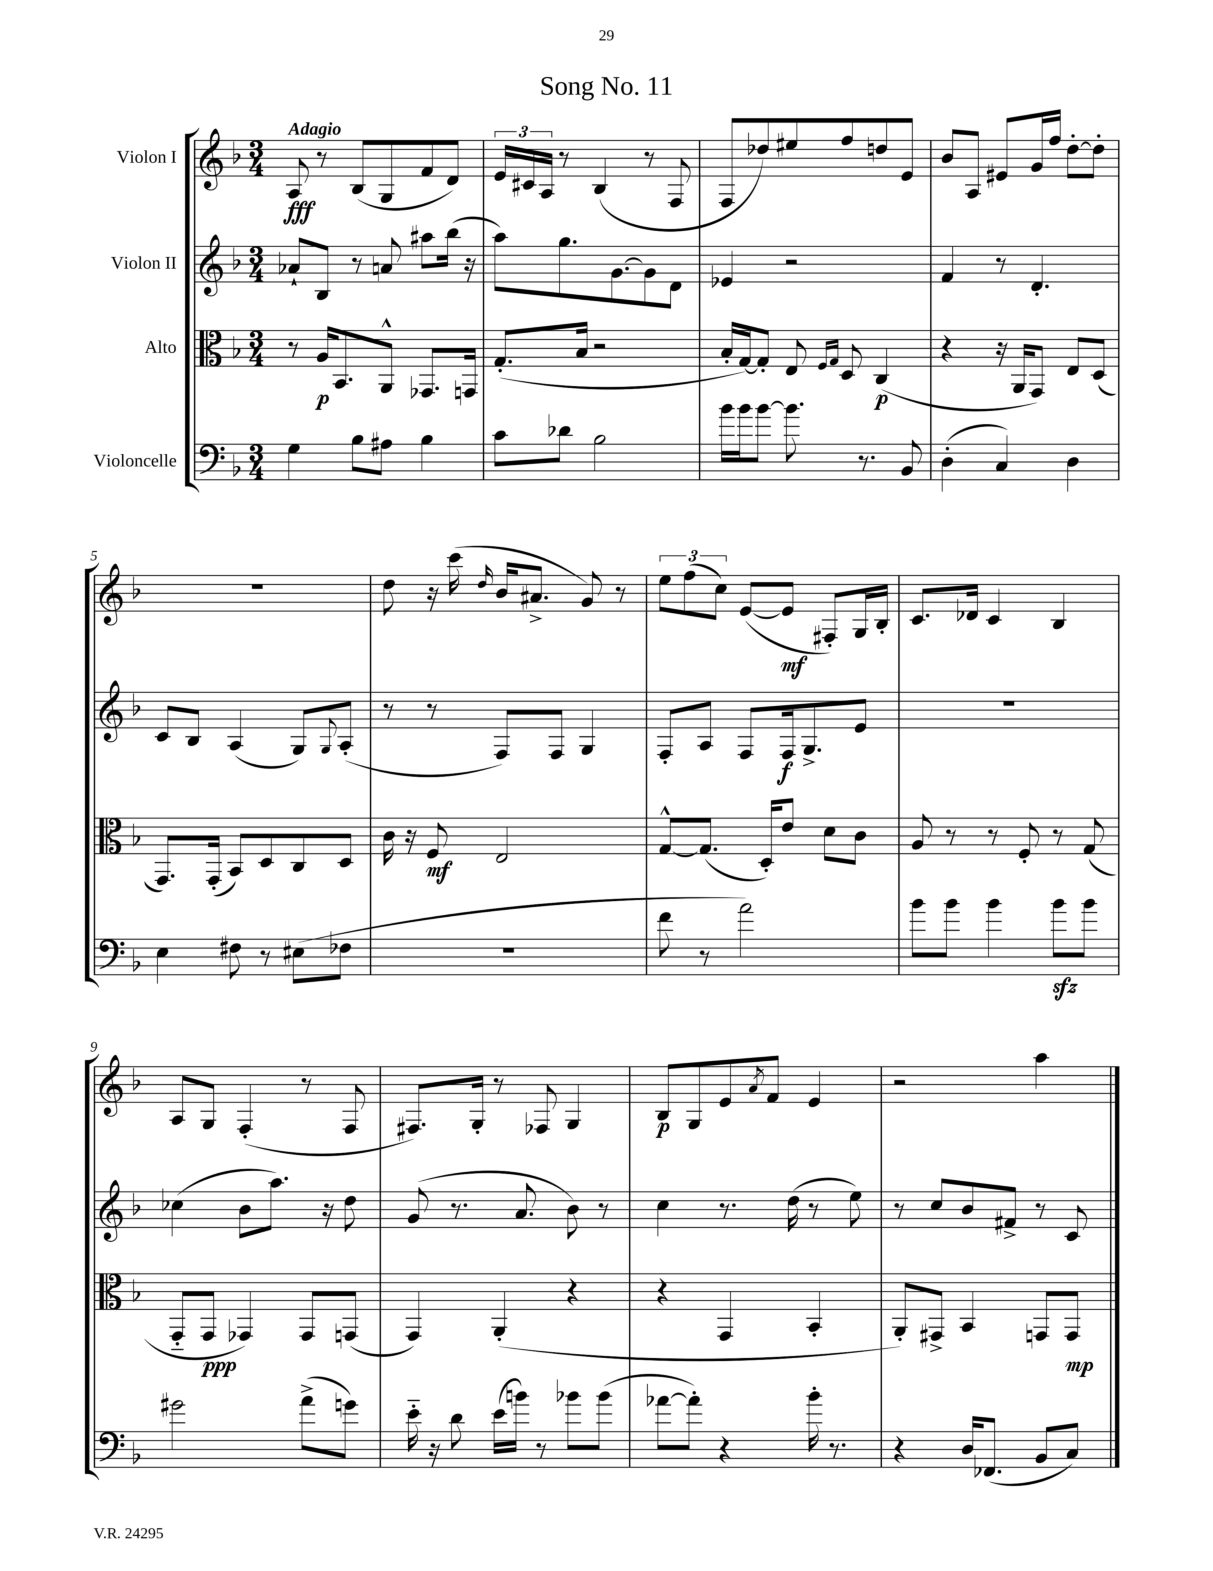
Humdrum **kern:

**kern	**kern	**dynam	**kern	**dynam	**kern	**dynam
*part4	*part3	*part3	*part2	*part2	*part1	*part1
*staff4	*staff3	*staff3	*staff2	*staff2	*staff1	*staff1
*I"Violoncelle	*I"Alto	*	*I"Violon II	*	*I"Violon I	*
*clefF4	*clefC3	*	*clefG2	*	*clefG2	*
*k[b-]	*k[b-]	*	*k[b-]	*	*k[b-]	*
*M3/4	*M3/4	*	*M3/4	*	*M3/4	*
=1	=1	=1	=1	=1	=1	=1
!	!	!	!	!	!LO:TX:a:B:t=Adagio	!
4G\	8r	.	8a-X`/L	.	8A/	fff
.	16A/KL	p	8B-/J	.	8r	.
.	8.BB-/	.	.	.	.	.
8B-\L	.	.	8r	.	(8B-/L	.
8A#X\J	8AA^^/J	.	8an/	.	8G/	.
4B-\	8.GG-X/L	.	8aa#X\L	.	8f/	.
.	.	.	(16bb-\Jk	.	8d/J)	.
.	16GGn/Jk	.	16r	.	.	.
=2	=2	=2	=2	=2	=2	=2
8c\L	(8.G'/L	.	8aa\L)	.	24e/LL	.
.	.	.	.	.	24c#X/	.
.	.	.	.	.	24A/JJ	.
8d-X\J	.	.	8.gg\	.	8r	.
.	16B-/Jk	.	.	.	.	.
2B-\	2r	.	.	.	(4B-/	.
.	.	.	[8.g\	.	.	.
.	.	.	8g\]	.	8r	.
.	.	.	8d\J	.	8F/	.
=3	=3	=3	=3	=3	=3	=3
16b-\LL	16B-'/LL	.	4e-X/	.	8F/L	.
16b-\J	[16G/J)	.	.	.	.	.
[8b-\J	8G'/J]	.	.	.	8dd-X/)	.
8.b-\]	8E/	.	2r	.	8ee#X/	.
.	16qqF/LL	.	.	.	.	.
.	16qqG/JJ	.	.	.	.	.
.	8D/	.	.	.	8ff/	.
8.r	.	.	.	.	.	.
.	(4C/	p	.	.	8ddn/	.
8BB-/	.	.	.	.	8e/J	.
=4	=4	=4	=4	=4	=4	=4
(4D'\	4r	.	4f/	.	8b-/L	.
.	.	.	.	.	8A/J	.
4C/)	16r	.	8r	.	8e#X/L	.
.	16AA/KL	.	.	.	.	.
.	8GG/J)	.	4.d'/	.	16g/L	.
.	.	.	.	.	16ff/JJ	.
4D\	8E/L	.	.	.	[8dd'\L	.
.	(8D/J	.	.	.	8dd'\J]	.
!!LO:LB:g=z
=5	=5	=5	=5	=5	=5	=5
4E\	8.GG/L)	.	8c/L	.	2.r	.
.	.	.	8B-/J	.	.	.
.	(16GG'/Jk	.	.	.	.	.
8F#X\	8BB-/L)	.	(4A/	.	.	.
8r	8D/	.	.	.	.	.
(8E#X\L	8C/	.	8G/L)	.	.	.
.	.	.	8qqG/	.	.	.
8F-X\J	8D/J	.	(8A'/J	.	.	.
=6	=6	=6	=6	=6	=6	=6
2.r	16c\	.	8r	.	8dd\	.
.	16r	.	.	.	.	.
.	8F/	mf	8r	.	16r	.
.	.	.	.	.	(16ccc\	.
.	.	.	.	.	16qqdd/	.
.	2E/	.	8F/L)	.	16b-/KL	.
.	.	.	.	.	8.a#X^/J	.
.	.	.	8F/J	.	.	.
.	.	.	4G/	.	8g/)	.
.	.	.	.	.	8r	.
=7	=7	=7	=7	=7	=7	=7
8f\	[8G^^/L	.	8F'/L	.	12ee\L	.
.	.	.	.	.	(12ff\	.
8r	(8.G/J]	.	8A/J	.	.	.
.	.	.	.	.	12cc\J)	.
2a\)	.	.	8F/L	.	([8e/L	.
.	16D'/KL)	.	.	.	.	.
.	8e/J	.	16F/k	f	8e/J]	mf
.	.	.	8.G^/	.	.	.
.	8d\L	.	.	.	8F#X'/L)	.
.	8c\J	.	8e/J	.	16G/L	.
.	.	.	.	.	16B-'/JJ	.
=8	=8	=8	=8	=8	=8	=8
8b-\L	8A/	.	2.r	.	8.c/L	.
8b-\J	8r	.	.	.	.	.
.	.	.	.	.	16d-X/Jk	.
4b-\	8r	.	.	.	4c/	.
.	8F'/	.	.	.	.	.
8b-zz\L	8r	.	.	.	4B-/	.
8b-\J	(8G/	.	.	.	.	.
!!LO:LB:g=z
=9	=9	=9	=9	=9	=9	=9
2g#X\	8GG/L	.	(4cc-X\	.	8A/L	.
.	8GG/J	ppp	.	.	8G/J	.
.	4GG-X/)	.	8b-\L	.	(4F'/	.
.	.	.	8.aa\J)	.	.	.
(8a^\L	8GG-/L	.	.	.	8r	.
.	.	.	16r	.	.	.
8gn\J)	(8GGn/J	.	8dd\	.	8F/	.
=10	=10	=10	=10	=10	=10	=10
16e\	4GG/)	.	(8g/	.	8.F#X/L)	.
16r	.	.	.	.	.	.
8d\	.	.	8.r	.	.	.
.	.	.	.	.	16G'/Jk	.
(16e\LL	(4AA'/	.	.	.	8r	.
16bn\JJ)	.	.	8.a/	.	.	.
8r	.	.	.	.	8F-X/	.
8b-X\L	4r	.	8b-\)	.	4G/	.
(8b-\J	.	.	8r	.	.	.
=11	=11	=11	=11	=11	=11	=11
[8a-X\L	4r	.	4cc\	.	8B-/L	p
8a-'\J])	.	.	.	.	8G/	.
4r	4GG/	.	8.r	.	8e/	.
.	.	.	.	.	8qa/	.
.	.	.	.	.	8f/J	.
.	.	.	(16dd\	.	.	.
16b-'\	4BB-'/	.	8r	.	4e/	.
8.r	.	.	.	.	.	.
.	.	.	8ee\)	.	.	.
=12	=12	=12	=12	=12	=12	=12
4r	8AA'/L)	.	8r	.	2r	.
.	8GG#X^/J	.	8cc/L	.	.	.
16D/KL	4BB-/	.	8b-/	.	.	.
(8.FF-X/J	.	.	.	.	.	.
.	.	.	8f#X^/J	.	.	.
8BB-/L	8GGn/L	.	8r	.	4aa\	.
8C/J)	8GG/J	mp	8c/	.	.	.
==	==	==	==	==	==	==
*-	*-	*-	*-	*-	*-	*-
